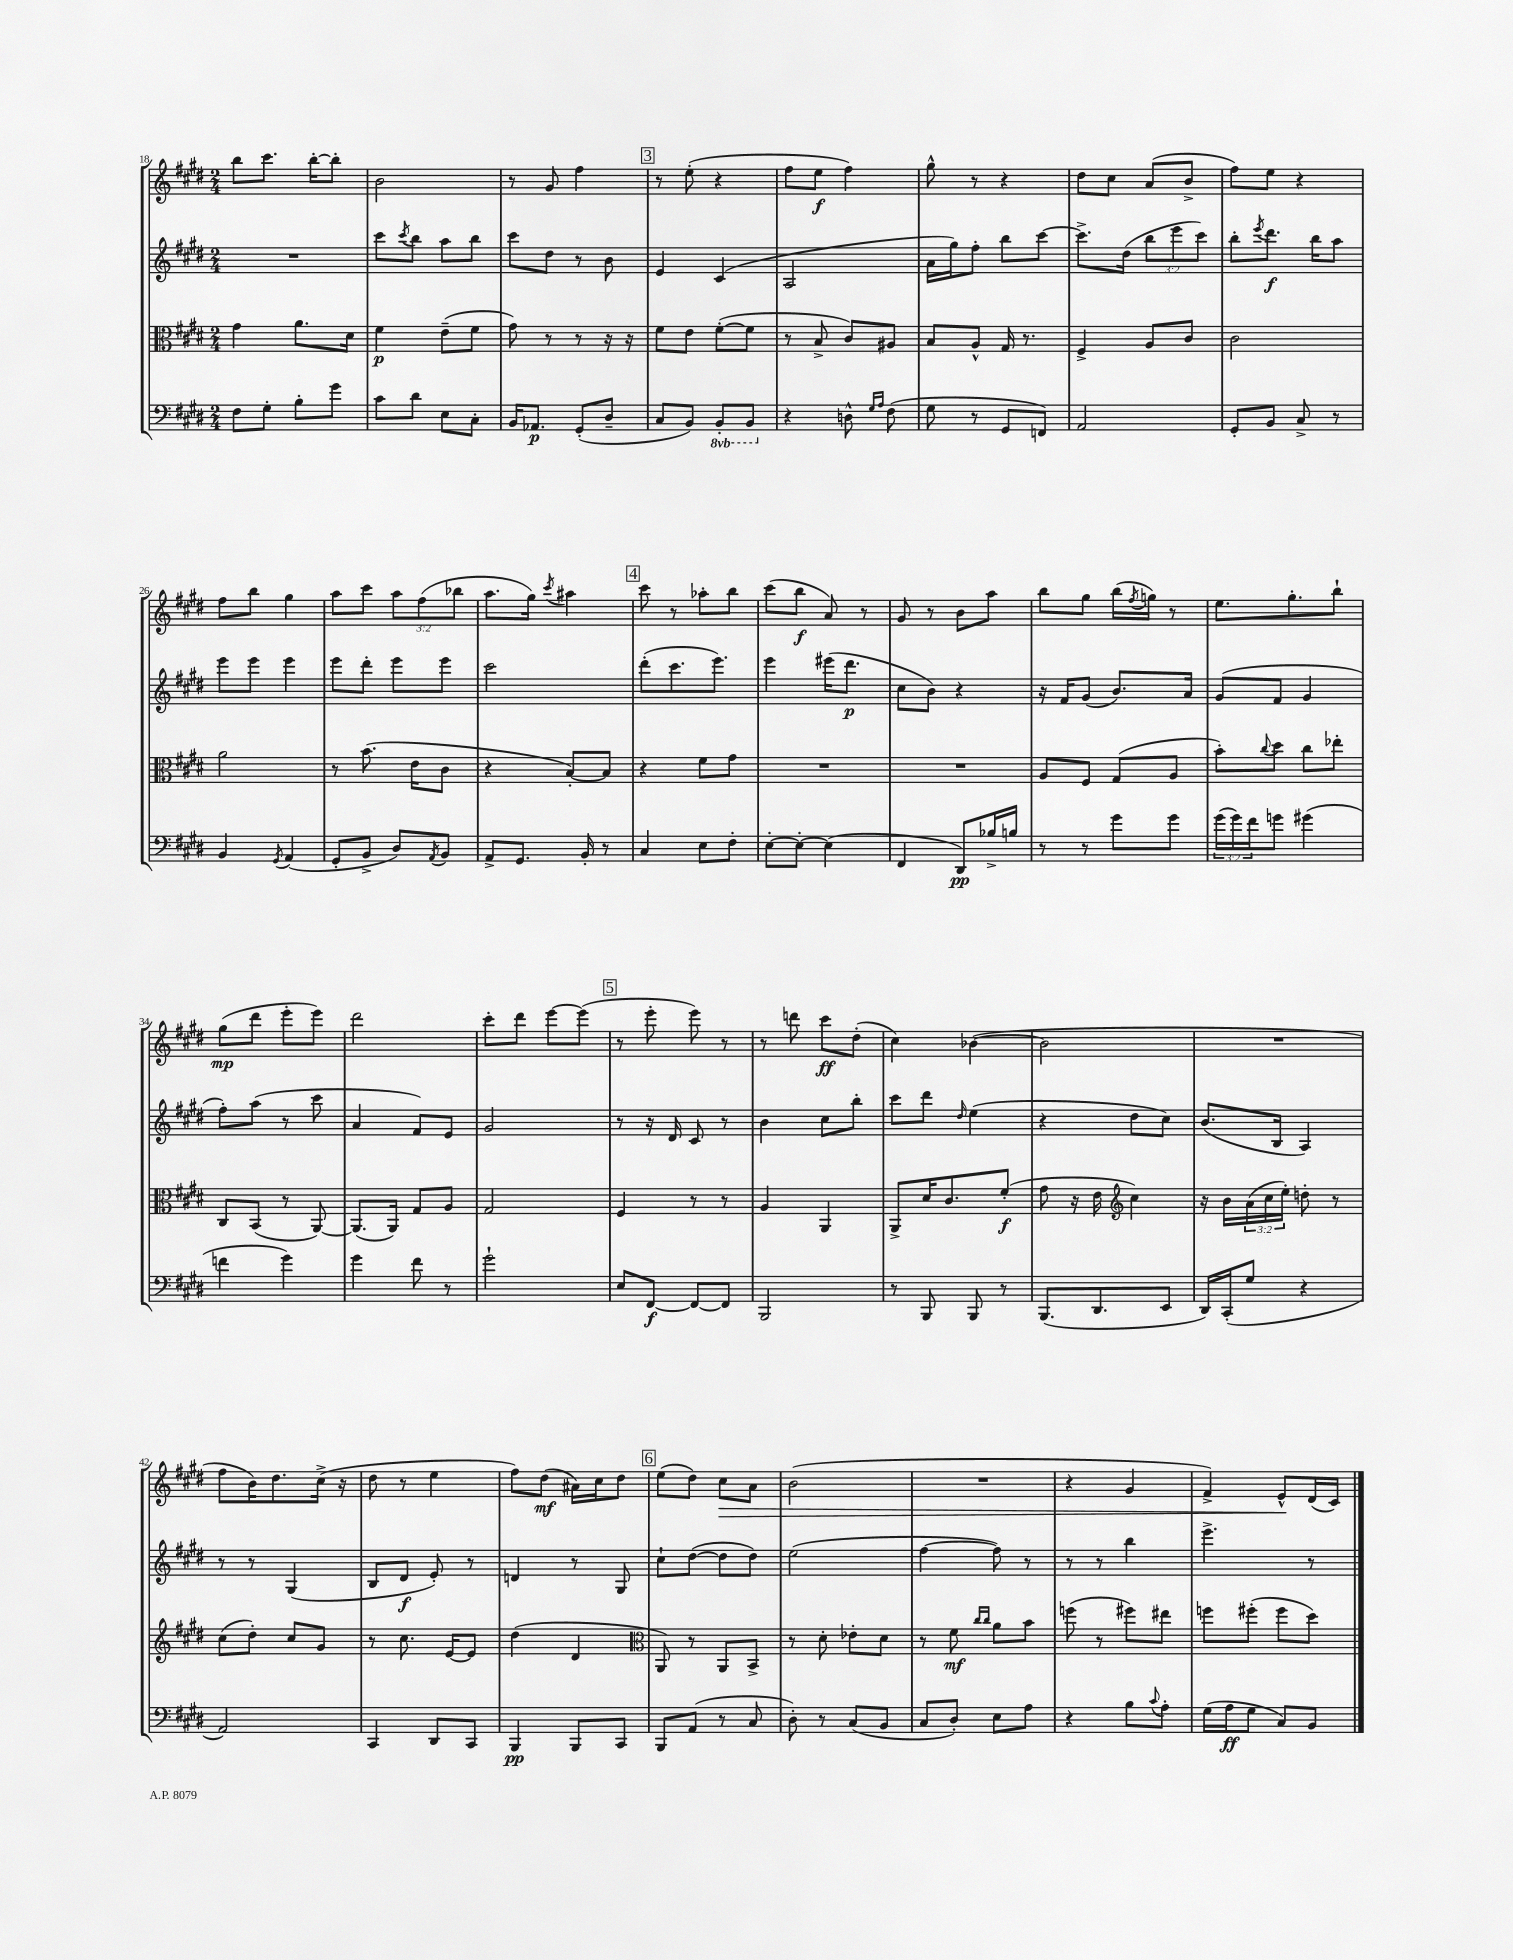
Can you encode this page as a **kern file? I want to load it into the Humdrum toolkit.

**kern	**dynam	**kern	**dynam	**kern	**dynam	**kern	**dynam
*part4	*part4	*part3	*part3	*part2	*part2	*part1	*part1
*staff4	*staff4	*staff3	*staff3	*staff2	*staff2	*staff1	*staff1
*clefF4	*	*clefC3	*	*clefG2	*	*clefG2	*
*k[f#c#g#d#]	*	*k[f#c#g#d#]	*	*k[f#c#g#d#]	*	*k[f#c#g#d#]	*
*M2/4	*	*M2/4	*	*M2/4	*	*M2/4	*
=18	=18	=18	=18	=18	=18	=18	=18
8F#\L	.	4g#\	.	2r	.	8bb\L	.
8G#'\J	.	.	.	.	.	8.ccc#\J	.
8B'\L	.	8.a\L	.	.	.	.	.
.	.	.	.	.	.	[16bb'\KL	.
8g#\J	.	.	.	.	.	8bb'\J]	.
.	.	16d#\Jk	.	.	.	.	.
=19	=19	=19	=19	=19	=19	=19	=19
8c#\L	.	4f#\	p	8ccc#\L	.	2b\	.
.	.	.	.	8qccc#/	.	.	.
8d#\J	.	.	.	8bb\J	.	.	.
8E\L	.	(8e~\L	.	8aa\L	.	.	.
8C#'\J	.	8f#\J	.	8bb\J	.	.	.
=20	=20	=20	=20	=20	=20	=20	=20
16BB/KL	.	8g#\)	.	8ccc#\L	.	8r	.
8.AA-X/J	p	.	.	.	.	.	.
.	.	8r	.	8dd#\J	.	8g#/	.
(8GG#'/L	.	8r	.	8r	.	4ff#\	.
8D#~/J	.	16r	.	8b\	.	.	.
.	.	16r	.	.	.	.	.
!!LO:REH:place=s1:t=3
=21	=21	=21	=21	=21	=21	=21	=21
8C#/L	.	8f#\L	.	4e/	.	8r	.
8BB/J)	.	8e\J	.	.	.	(8ee'\	.
*8ba	*	*	*	*	*	*	*
8BBB'/L	.	([8f#'\L	.	(4c#/	.	4r	.
8BBB/J	.	8f#\J]	.	.	.	.	.
=22	=22	=22	=22	=22	=22	=22	=22
*X8ba	*	*	*	*	*	*	*
4r	.	8r	.	2A/	.	8ff#\L	.
.	.	8B^/	.	.	.	8ee\J	f
8Dn^^\	.	8c#/L)	.	.	.	4ff#\)	.
16qqG#/LL	.	.	.	.	.	.	.
16qqA/JJ	.	.	.	.	.	.	.
(8F#\	.	8A#X/J	.	.	.	.	.
=23	=23	=23	=23	=23	=23	=23	=23
8G#\	.	8B/L	.	16a\LL	.	8gg#^^\	.
.	.	.	.	16gg#\J)	.	.	.
8r	.	8A^^/J	.	8ff#'\J	.	8r	.
8GG#/L	.	16G#/	.	8bb\L	.	4r	.
.	.	8.r	.	.	.	.	.
8FFn/J)	.	.	.	[8ccc#\J	.	.	.
=24	=24	=24	=24	=24	=24	=24	=24
2AA/	.	4F#^/	.	8.ccc#^\L]	.	8dd#\L	.
.	.	.	.	.	.	8cc#\J	.
.	.	.	.	(16dd#\Jk	.	.	.
.	.	8A/L	.	12bb\L	.	(8a/L	.
.	.	.	.	12eee\	.	.	.
.	.	8c#/J	.	.	.	8b^/J	.
.	.	.	.	12ccc#\J)	.	.	.
=25	=25	=25	=25	=25	=25	=25	=25
8GG#'/L	.	2c#\	.	8bb'\L	.	8ff#\L)	.
.	.	.	.	8qeee/	.	.	.
8BB/J	.	.	.	8.ddd#\J	f	8ee\J	.
8C#^/	.	.	.	.	.	4r	.
.	.	.	.	16bb\KL	.	.	.
8r	.	.	.	8aa\J	.	.	.
!!LO:LB:g=z
=26	=26	=26	=26	=26	=26	=26	=26
4BB/	.	2a\	.	8eee\L	.	8ff#\L	.
.	.	.	.	8eee\J	.	8bb\J	.
8qGG#/	.	.	.	.	.	.	.
(4AA/	.	.	.	4eee\	.	4gg#\	.
=27	=27	=27	=27	=27	=27	=27	=27
8GG#'/L	.	8r	.	8eee\L	.	8aa\L	.
8BB^/J	.	(8.b\	.	8ddd#'\J	.	8ccc#\J	.
8D#/L)	.	.	.	8eee\L	.	12aa\L	.
.	.	16e\KL	.	.	.	.	.
.	.	.	.	.	.	(12ff#\	.
8qAA/	.	.	.	.	.	.	.
8BB/J	.	8c#\J	.	8eee\J	.	.	.
.	.	.	.	.	.	12bb-X\J	.
=28	=28	=28	=28	=28	=28	=28	=28
8AA^/L	.	4r	.	2ccc#\	.	8.aa\L	.
8.GG#/J	.	.	.	.	.	.	.
.	.	.	.	.	.	16gg#\Jk)	.
.	.	.	.	.	.	8qccc#/	.
.	.	[8B'/L)	.	.	.	4aa#X\	.
16BB'/	.	.	.	.	.	.	.
8r	.	8B/J]	.	.	.	.	.
!!LO:REH:place=s1:t=4
=29	=29	=29	=29	=29	=29	=29	=29
4C#/	.	4r	.	(8ddd#'\L	.	8ccc#\	.
.	.	.	.	8.ccc#\	.	8r	.
8E\L	.	8f#\L	.	.	.	8aa-X'\L	.
.	.	.	.	8.eee\J)	.	.	.
8F#'\J	.	8g#\J	.	.	.	8bb\J	.
=30	=30	=30	=30	=30	=30	=30	=30
[8E'\L	.	2r	.	4eee\	.	(8ccc#\L	.
8E'\J_	.	.	.	.	.	8bb\J	f
(4E\]	.	.	.	(16eee#X\KL	.	8a/)	.
.	.	.	.	8.ddd#\J	p	.	.
.	.	.	.	.	.	8r	.
=31	=31	=31	=31	=31	=31	=31	=31
4FF#/	.	2r	.	8cc#\L	.	8g#/	.
.	.	.	.	8b\J)	.	8r	.
8DD#/L)	pp	.	.	4r	.	8b\L	.
16B-X^/L	.	.	.	.	.	8aa\J	.
16Bn/JJ	.	.	.	.	.	.	.
=32	=32	=32	=32	=32	=32	=32	=32
8r	.	8A/L	.	16r	.	8bb\L	.
.	.	.	.	16f#/KL	.	.	.
8r	.	8F#/J	.	(8g#/J	.	8gg#\J	.
8g#\L	.	(8G#/L	.	8.b/L)	.	(16bb\LL	.
.	.	.	.	.	.	8qff#/	.
.	.	.	.	.	.	16ggn\JJ)	.
8g#\J	.	8A/J	.	.	.	8r	.
.	.	.	.	16a/Jk	.	.	.
=33	=33	=33	=33	=33	=33	=33	=33
(24g#\LL	.	8b'\L)	.	(8g#/L	.	8.ee\L	.
24g#\)	.	.	.	.	.	.	.
24f#\J	.	.	.	.	.	.	.
.	.	8qqcc#/	.	.	.	.	.
8gn\J	.	8dd#\J	.	8f#/J	.	.	.
.	.	.	.	.	.	8.gg#'\	.
(4g#X\	.	8cc#\L	.	4g#/	.	.	.
.	.	8ee-X'\J	.	.	.	8bb`\J	.
!!LO:LB:g=z
=34	=34	=34	=34	=34	=34	=34	=34
4fn\	.	8C#/L	.	8ff#'\L)	.	(8gg#\L	mp
.	.	(8BB/J	.	(8aa\J	.	8ddd#\J	.
4g#\)	.	8r	.	8r	.	8eee'\L	.
.	.	[8AA/)	.	8ccc#\	.	8eee\J)	.
=35	=35	=35	=35	=35	=35	=35	=35
4g#\	.	(8.AA/L]	.	4a/	.	2ddd#\	.
.	.	16AA/Jk)	.	.	.	.	.
8f#\	.	8G#/L	.	8f#/L)	.	.	.
8r	.	8A/J	.	8e/J	.	.	.
=36	=36	=36	=36	=36	=36	=36	=36
2g#`\	.	2G#/	.	2g#/	.	8ccc#'\L	.
.	.	.	.	.	.	8ddd#\J	.
.	.	.	.	.	.	[8eee\L	.
.	.	.	.	.	.	(8eee\J]	.
!!LO:REH:place=s1:t=5
=37	=37	=37	=37	=37	=37	=37	=37
8E/L	.	4F#/	.	8r	.	8r	.
[8FF#/J	f	.	.	16r	.	8eee'\	.
.	.	.	.	16d#/	.	.	.
8FF#/L_	.	8r	.	8c#/	.	8eee\)	.
8FF#/J]	.	8r	.	8r	.	8r	.
=38	=38	=38	=38	=38	=38	=38	=38
2BBB/	.	4A/	.	4b\	.	8r	.
.	.	.	.	.	.	8dddn\	.
.	.	4AA/	.	8cc#\L	.	8ccc#\L	ff
.	.	.	.	8bb'\J	.	(8dd#'\J	.
=39	=39	=39	=39	=39	=39	=39	=39
8r	.	8AA^/L	.	8ccc#\L	.	4cc#\)	.
8BBB/	.	16d#/K	.	8ddd#\J	.	.	.
.	.	8.c#/	.	.	.	.	.
.	.	.	.	16qqdd#/	.	.	.
8BBB/	.	.	.	(4ee\	.	([4b-X\	.
8r	.	(8f#'/J	f	.	.	.	.
=40	=40	=40	=40	=40	=40	=40	=40
(8.BBB/L	.	8g#\	.	4r	.	2b-\]	.
.	.	16r	.	.	.	.	.
8.DD#/	.	16e\	.	.	.	.	.
*	*	*clefG2	*	*	*	*	*
.	.	4cc#\)	.	8dd#\L	.	.	.
8EE/J	.	.	.	8cc#\J)	.	.	.
=41	=41	=41	=41	=41	=41	=41	=41
16DD#/LL)	.	16r	.	(8.b/L	.	2r	.
(16CC#'/J	.	16b\LL	.	.	.	.	.
8G#/J	.	(24a\	.	.	.	.	.
.	.	24cc#\	.	.	.	.	.
.	.	.	.	16B/Jk	.	.	.
.	.	24ee'\JJ)	.	.	.	.	.
4r	.	8ddn'\	.	4A/)	.	.	.
.	.	8r	.	.	.	.	.
!!LO:LB:g=z
=42	=42	=42	=42	=42	=42	=42	=42
2AA/)	.	(8cc#\L	.	8r	.	8ff#\L	.
.	.	8dd#'\J)	.	8r	.	16b\K)	.
.	.	.	.	.	.	8.dd#\	.
.	.	8cc#/L	.	(4G#/	.	.	.
.	.	8g#/J	.	.	.	(16cc#^\Jk	.
.	.	.	.	.	.	16r	.
=43	=43	=43	=43	=43	=43	=43	=43
4CC#/	.	8r	.	8B/L	.	8dd#\	.
.	.	8.cc#\	.	8d#/J	f	8r	.
8DD#/L	.	.	.	8e'/)	.	4ee\	.
.	.	[16e/KL	.	.	.	.	.
8CC#/J	.	8e/J]	.	8r	.	.	.
=44	=44	=44	=44	=44	=44	=44	=44
4BBB/	pp	(4dd#\	.	4dn/	.	8ff#\L)	.
.	.	.	.	.	.	(8dd#\J	mf
8BBB/L	.	4d#/	.	8r	.	16a#X\LL)	.
.	.	.	.	.	.	16cc#\J	.
8CC#/J	.	.	.	8G#/	.	8dd#\J	.
!!LO:REH:place=s1:t=6
=45	=45	=45	=45	=45	=45	=45	=45
*	*	*clefC3	*	*	*	*	*
8BBB/L	.	8AA/)	.	8cc#`\L	.	(8ee\L	.
(8AA/J	.	8r	.	([8dd#\J	.	8dd#\J)	.
!	!	!	!	!	!	!	!LO:HP:b
8r	.	8AA/L	.	8dd#\L]	.	8cc#\L	>
8C#/	.	8BB^/J	.	8dd#\J)	.	8a\J	.
=46	=46	=46	=46	=46	=46	=46	=46
8D#'\)	.	8r	.	(2ee\	.	(2b\	.
8r	.	8d#'\	.	.	.	.	.
(8C#/L	.	8e-X'\L	.	.	.	.	.
8BB/J	.	8d#\J	.	.	.	.	.
=47	=47	=47	=47	=47	=47	=47	=47
8C#/L	.	8r	.	[4ff#\	.	2r	.
8D#'/J)	.	8f#\	mf	.	.	.	.
.	.	16qqcc#/LL	.	.	.	.	.
.	.	16qqcc#/JJ	.	.	.	.	.
8E\L	.	8a\L	.	8ff#\])	.	.	.
8A\J	.	8b\J	.	8r	.	.	.
=48	=48	=48	=48	=48	=48	=48	=48
4r	.	(8ffn\	.	8r	.	4r	.
.	.	8r	.	8r	.	.	.
8B\L	.	8ff#X\L)	.	4bb\	.	4g#/	.
8qqc#/	.	.	.	.	.	.	.
8A'\J	.	8ee#X\J	.	.	.	.	.
=49	=49	=49	=49	=49	=49	=49	=49
(16G#\LL	.	8ffn\L	.	4.eee^\	.	4f#^/)	.
16A\J	ff	.	.	.	.	.	.
8G#\J	.	(8ff#X'\J	.	.	.	.	.
8C#/L)	.	8ff#\L	.	.	.	8e^^/L	.
8BB/J	.	8dd#\J)	.	8r	.	(16d#/L	]
.	.	.	.	.	.	16c#/JJ)	.
==	==	==	==	==	==	==	==
*-	*-	*-	*-	*-	*-	*-	*-
